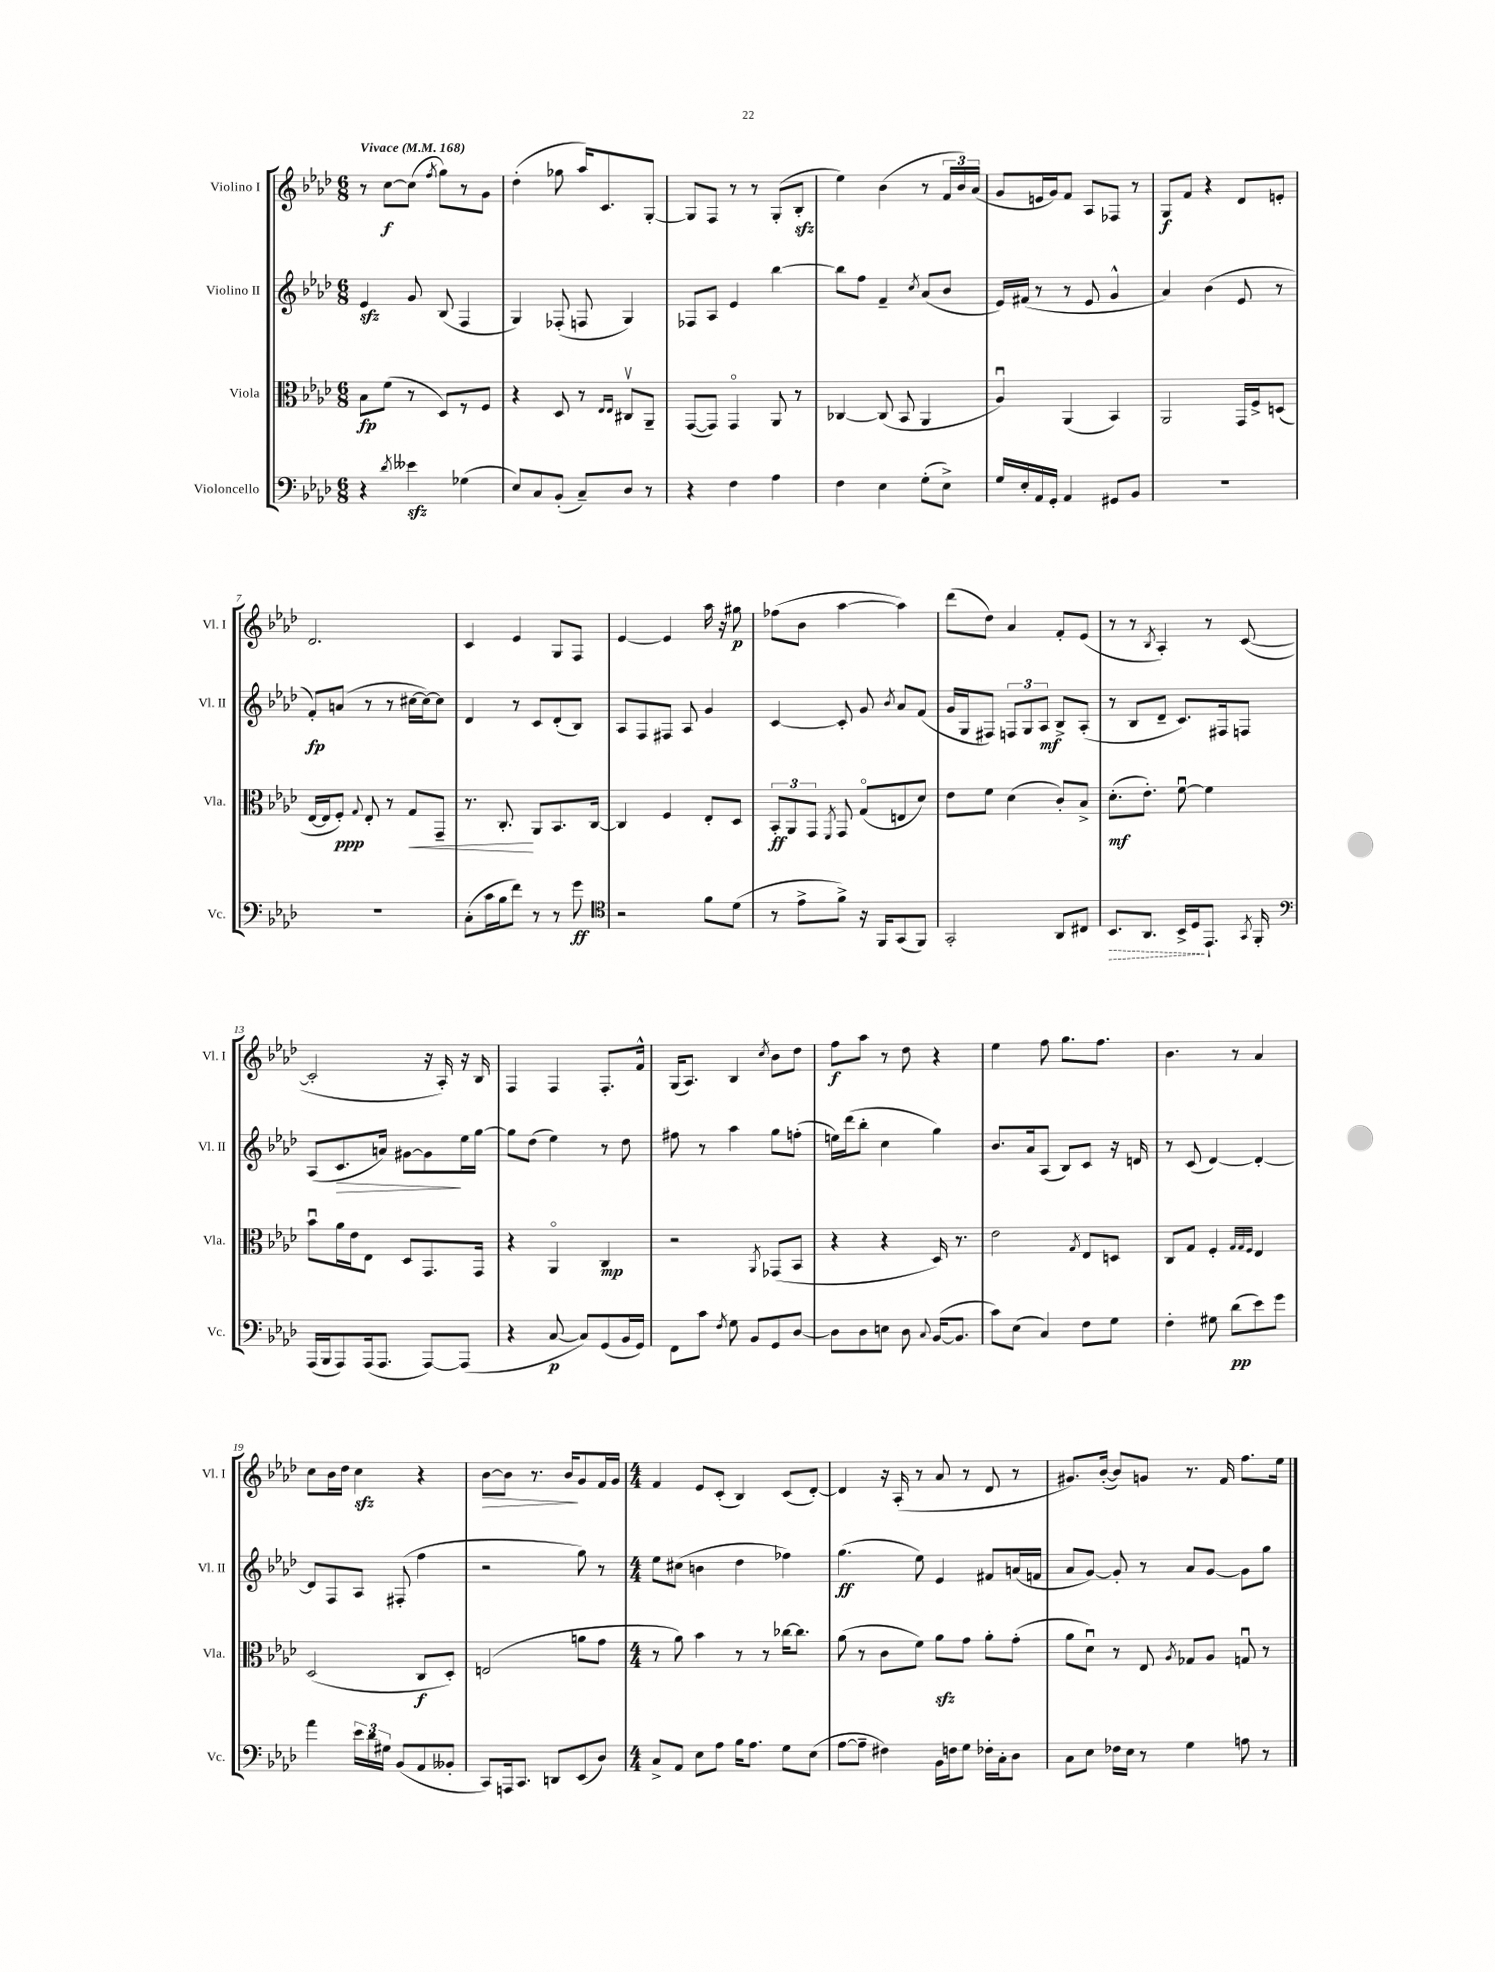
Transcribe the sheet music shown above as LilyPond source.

<<
\new StaffGroup <<
\new Staff = "s0" \with { instrumentName = "Violino I" shortInstrumentName = "Vl. I" } {
    \clef treble \key aes \major \numericTimeSignature \time 6/8 \tempo "Vivace" 4 = 168
    \autoBeamOff r8 c''8[~\f c''8]( \acciaccatura { f''8 } g''8[) r8 g'8] |
    des''4-.( ges''8 aes''16[) c'8. g8]~-. |
    g8[ f8] r8 r8 g8[-.( bes8]-.\sfz |
    ees''4) bes'4( r8 \tuplet 3/2 { f'16[ bes'16) aes'16]( } |
    g'8[ e'16 g'16) f'8] aes8[ fes8] r8 |
    g8[\f f'8] r4 des'8[ e'8]-. |
    des'2. |
    c'4 ees'4 g8[ f8] |
    ees'4~ ees'4 aes''16 r16 gis''8\p |
    fes''8[( bes'8] aes''4~ aes''4) |
    des'''8[( des''8]) aes'4 f'8[-. ees'8]( |
    r8 r8 \acciaccatura { bes8 } aes4-.) r8 c'8~( |
    c'2-. r16 aes16-.) r16 bes16 |
    f4 f4 f8.[-. f'16]-^ |
    g16[( aes8.]) bes4 \acciaccatura { c''8 } bes'8[ des''8] |
    f''8[\f aes''8] r8 des''8 r4 |
    ees''4 f''8 g''8.[ f''8.] |
    bes'4. r8 aes'4 |
    c''8[ bes'16 des''16] c''4\sfz r4 |
    bes'8[~\> bes'8] r8. bes'16[\! g'8 f'16 g'16] |
    \numericTimeSignature \time 4/4 f'4 ees'8[ c'8]-.( bes4) c'8[( des'8]~-.) |
    des'4 r16 aes16-.( r8 aes'8 r8 des'8 r8 |
    gis'8.[) bes'16]~-.( bes'8[) g'8] r8. f'16 f''8.[ ees''16] \bar "|." |
}
\new Staff = "s1" \with { instrumentName = "Violino II" shortInstrumentName = "Vl. II" } {
    \clef treble \key aes \major \numericTimeSignature \time 6/8
    \autoBeamOff ees'4\sfz g'8 bes8( f4 |
    g4) fes8-.( f8 g4) |
    fes8[ aes8] ees'4 bes''4~ |
    bes''8[ f''8] f'4-- \acciaccatura { c''8 } aes'8[( bes'8] |
    ees'16[) fis'16]( r8 r8 ees'8 g'4-^ |
    aes'4) bes'4( ees'8 r8 |
    f'8[-.\fp) a'8]( r8 r8 cis''16[~ cis''16~) cis''8] |
    des'4 r8 c'8[ des'8-.( bes8]) |
    aes8[ f8 fis8] aes8 g'4 |
    c'4~ c'8-. g'8 \acciaccatura { bes'8 } aes'8[ f'8]( |
    g'16[ g16 fis8]) \tuplet 3/2 { f8[ g8 aes8]\mf } bes8[-> aes8]-.( |
    r8 bes8[ des'8]-- c'8.[) fis16 f8] |
    aes8[( c'8.\> a'16]) gis'8[~ gis'8\! ees''16 g''16]~ |
    g''8[ des''8]( ees''4) r8 des''8 |
    fis''8 r8 aes''4 g''8[ f''8]-.( |
    e''16[) des'''16( bes''8]-. c''4 g''4) |
    bes'8.[ aes'16 aes8]( bes8[) c'8] r16 d'16 |
    r8 c'8( des'4~) des'4~-. |
    des'8[ f8 aes8] fis8-.( f''4 |
    r2 g''8) r8 |
    \numericTimeSignature \time 4/4 ees''8[ cis''8]( b'4 des''4 fes''4) |
    g''4.\ff( ees''8) ees'4 fis'8[ a'16( f'16] |
    aes'8[ g'8]~) g'8-. r8 aes'8[ g'8]~ g'8[ g''8] \bar "|." |
}
\new Staff = "s2" \with { instrumentName = "Viola" shortInstrumentName = "Vla." } {
    \clef alto \key aes \major \numericTimeSignature \time 6/8
    \autoBeamOff bes8[\fp f'8]( r8 des8[) r8 f8] |
    r4 des8 r8 \grace { ees16[ ees16] } cis8[\upbow aes,8]-- |
    g,8[~( g,8]) g,4\flageolet aes,8 r8 |
    ces4~ ces8( bes,8 aes,4 |
    aes4\downbow) aes,4( bes,4) |
    aes,2 g,16[ f16-> d8]( |
    ees16[~ ees16 f8]-.\ppp) \appoggiatura { g8 } ees8-. r8 g8[\< g,8]-- |
    r8. c8.-.\! aes,8[ bes,8. c16]~ |
    c4 f4 ees8[-. des8] |
    \tuplet 3/2 { bes,8[-.\ff aes,8 g,8] } \acciaccatura { f,8 } g,8 g8[\flageolet( e8 des'8]) |
    ees'8[ f'8] des'4( c'8[-.) bes8]-> |
    des'8.[-.\mf( ees'8.]-.) f'8~\downbow f'4 |
    bes'8[\downbow aes'16 ees'16 ees8] des8[ g,8. g,16] |
    r4 aes,4\flageolet c4\mp |
    r2 \acciaccatura { aes,8 } ges,8[( bes,8] |
    r4 r4 des16) r8. |
    ees'2 \acciaccatura { g8 } ees8[ d8] |
    c8[ g8] f4-. \grace { g32[ g32 f32] } ees4 |
    des2( c8[\f des8]-.) |
    e2( a'8[ g'8] |
    \numericTimeSignature \time 4/4 r8 aes'8) bes'4 r8 r8 ces''16[~ ces''8.] |
    aes'8( r8 c'8[ f'8]) aes'8[\sfz g'8] aes'8[-. g'8]-.( |
    aes'8[ des'8]\downbow) r8 ees8 \acciaccatura { aes8 } ges8[ aes8] g8\downbow r8 \bar "|." |
}
\new Staff = "s3" \with { instrumentName = "Violoncello" shortInstrumentName = "Vc." } {
    \clef bass \key aes \major \numericTimeSignature \time 6/8
    \autoBeamOff r4 \acciaccatura { des'8 } eeses'4\sfz ges4( |
    ees8[) c8 bes,8]-.( c8[--) des8] r8 |
    r4 f4 aes4 |
    f4 ees4 g8[-.( ees8]->) |
    g16[ ees16-. aes,16 g,16]-. aes,4 gis,8[ bes,8] |
    r2. |
    R2. |
    c8[-.( c'16 bes16 f'8]) r8 r8 g'8\ff |
    \clef tenor r2 f'8[ des'8]( |
    r8 ees'8[-> f'8]->) r16 f,16[ g,8( f,8]) |
    g,2-. aes,8[ cis8] |
    \once \override Hairpin.style = #'dashed-line bes,8.[\> aes,8.] bes,16[-> des16\! ees,8.]-! \acciaccatura { g,8 } f,16-. |
    \clef bass aes,,16[( bes,,16 aes,,8) aes,,16( aes,,8.] aes,,8[~) aes,,8]( |
    r4 c8~\p c8[) g,8( bes,16 g,16]) |
    f,8[ c'8] \acciaccatura { f8 } g8 bes,8[ g,8 des8]~ |
    des8[ des8 e8] des8 \appoggiatura { c8 } bes,16[~( bes,8.] |
    c'8[) ees8]( c4) f8[ g8] |
    f4-. gis8 des'8[\pp( ees'8) g'8] |
    aes'4 \tuplet 3/2 { ees'16[ des'16 gis16] } bes,8[( aes,8 beses,8]-. |
    c,8[) a,,16 c,8.] d,8[ ees,8( des8]) |
    \numericTimeSignature \time 4/4 c8[-> aes,8] ees8[ aes8] bes16[ aes8.] g8[ ees8]( |
    aes8[~ aes8]-- fis4) bes,16[ f16 g8] fes16[-. c16-. des8] |
    c8[ ees8] fes16[ ees16] r8 g4 a8 r8 \bar "|." |
}
>>
>>
